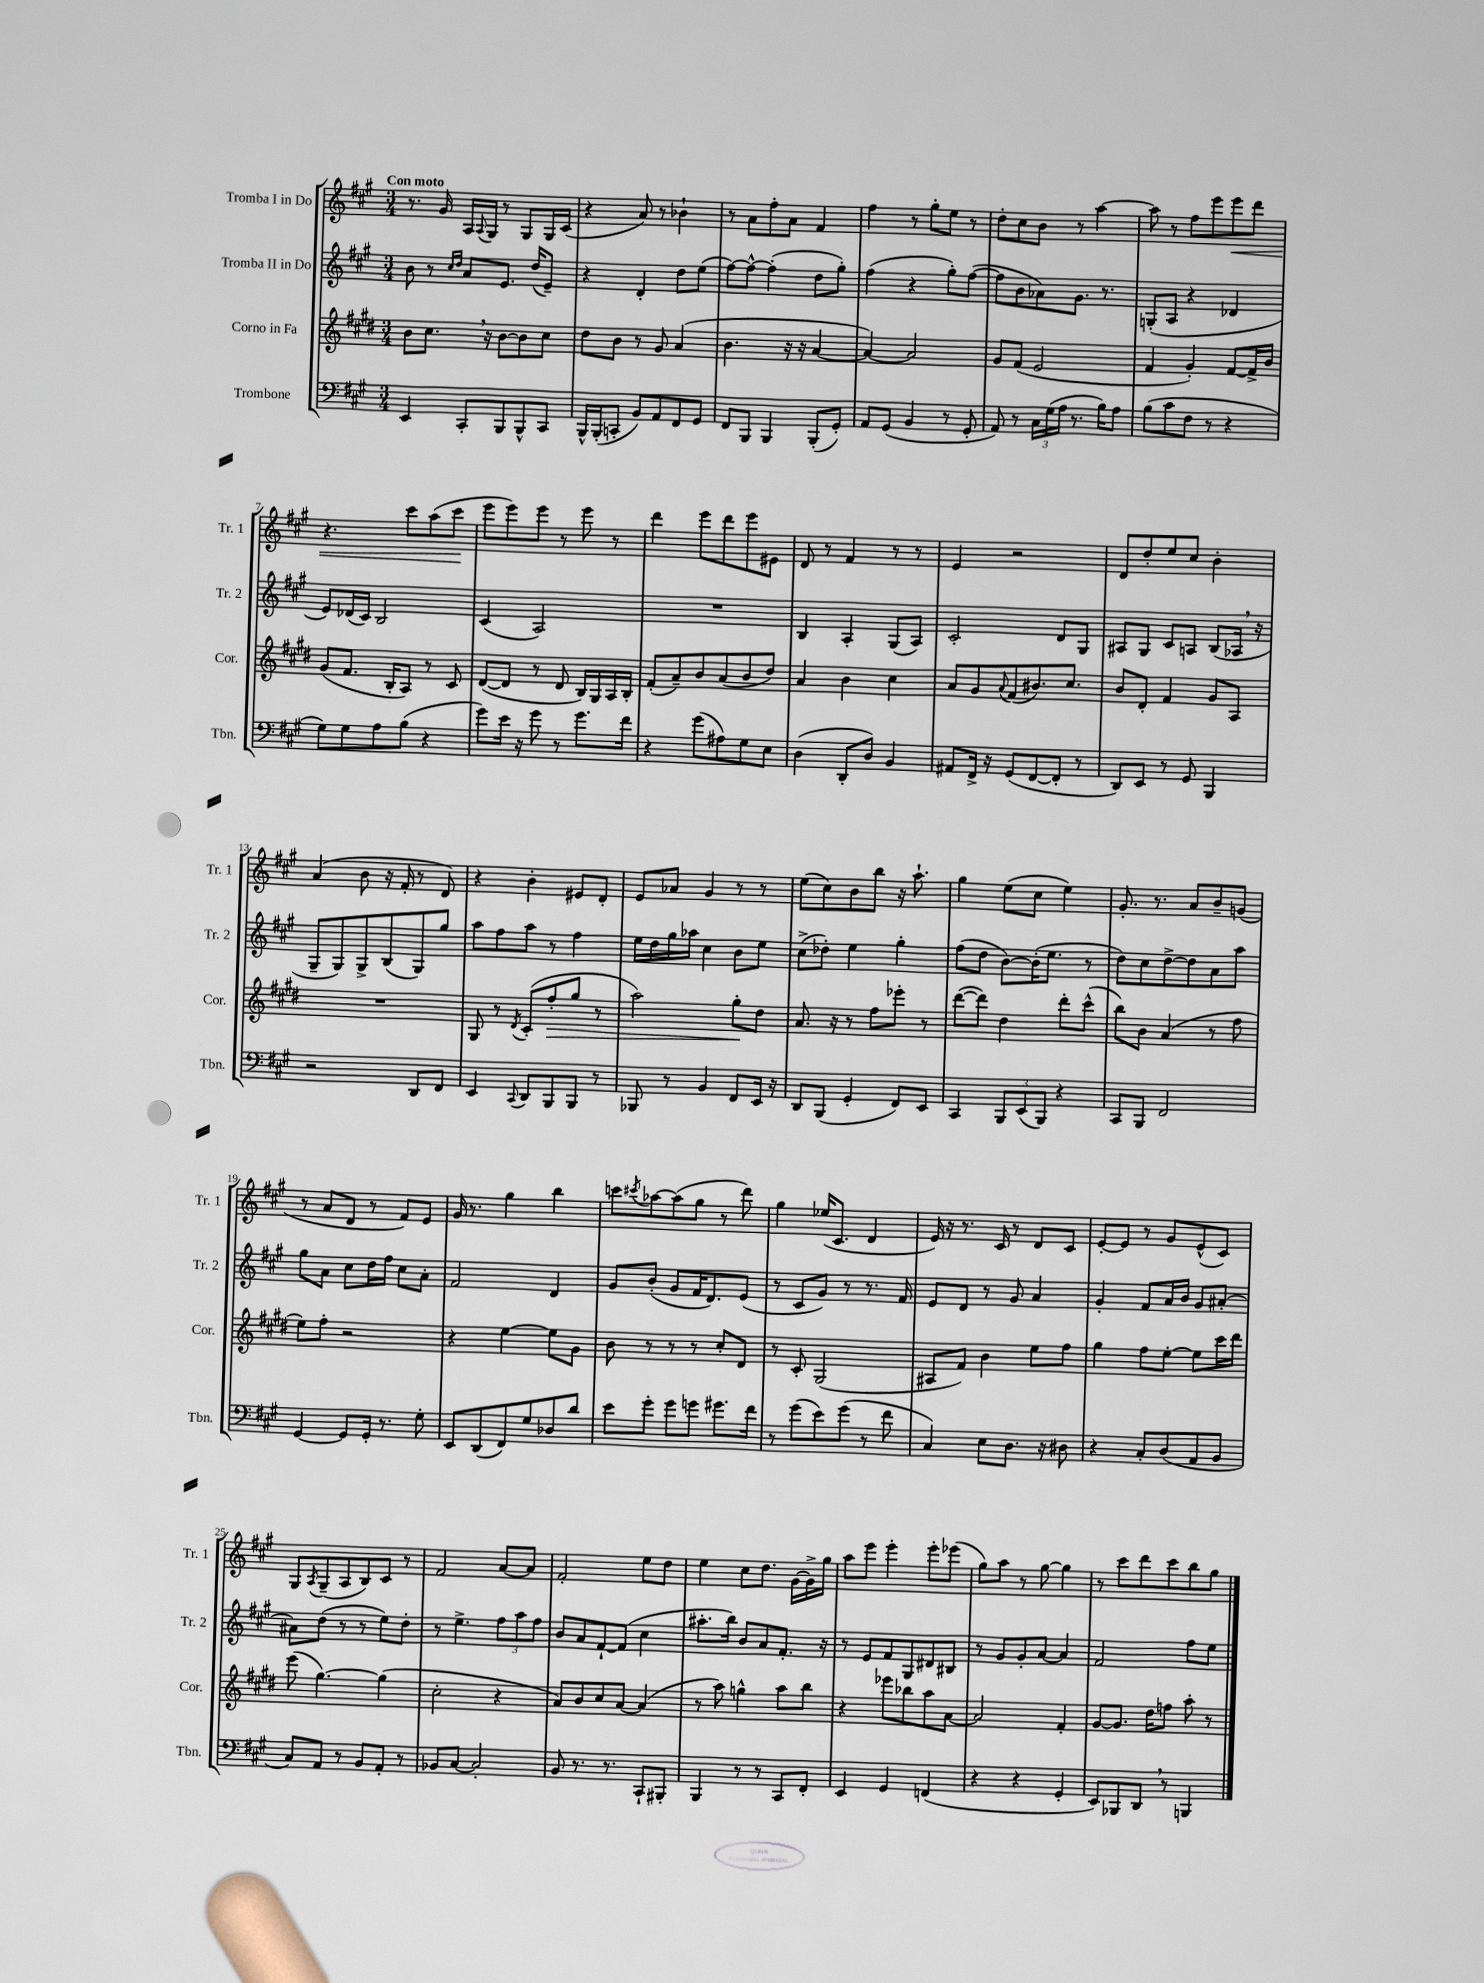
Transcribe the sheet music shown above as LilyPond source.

<<
\new StaffGroup <<
\new Staff = "s0" \with { instrumentName = "Tromba I in Do" shortInstrumentName = "Tr. 1" } {
    \clef treble \key a \major \numericTimeSignature \time 3/4 \tempo "Con moto"
    r8. gis'16 a16 \appoggiatura { a8 } gis16 r8 gis8 gis16 cis'16( |
    r4 a'8) r8 bes'4-! |
    r8 a'8 fis''8-. a'8 fis'4 |
    fis''4 r8 gis''8-. e''8 r8 |
    d''8-. cis''8 b'8 r8 a''4~ |
    a''8 r8 fis''8 e'''8 e'''8\< d'''8 |
    r4. cis'''8 a''8( cis'''8\! |
    e'''8 e'''8) e'''8 r8 e'''8 r8 |
    d'''4 e'''8 d'''8 e'''8 eis'8 |
    d'8 r8 fis'4 r8 r8 |
    e'4 r2 |
    d'8 d''8-. e''8 cis''8 b'4-. |
    a'4( b'8 r16 fis'16-. r8 d'8) |
    r4 b'4-. eis'8 d'8-. |
    e'8 aes'8 gis'4 r8 r8 |
    e''8( cis''8) b'8 b''8 r16 a''8.-! |
    gis''4 e''8( cis''8 e''4) |
    gis'8.-. r8. a'8 b'8-- g'8( |
    r8 a'8 d'8 r8 fis'8) e'8 |
    gis'16 r8. gis''4 b''4 |
    c'''8 \acciaccatura { cis'''8 } aes''8~ aes''8( gis''8 r8 d'''8) |
    gis''4 ees''16( cis'8. d'4 |
    e'16) r16 r8. cis'16 r8 d'8 cis'8 |
    e'8~-. e'8 r8 gis'8 e'8-^( cis'8) |
    gis8 \acciaccatura { a8 } gis8--( a8 b8) cis'8 r8 |
    fis'2 a'8~ a'8 |
    fis'2-. e''8 d''8 |
    e''4 cis''8 d''8. gis'16~ gis'16-> gis''16 |
    a''8 e'''8 e'''4-. e'''8-. ees'''8( |
    gis''8) a''8 r8 gis''8~ gis''4 |
    r8 cis'''8 d'''8 cis'''8 b''8 gis''8 \bar "|." |
}
\new Staff = "s1" \with { instrumentName = "Tromba II in Do" shortInstrumentName = "Tr. 2" } {
    \clef treble \key a \major \numericTimeSignature \time 3/4
    b'8 r8 \grace { cis''16 d''16 } a'8 e'8. d''16( e'8--) |
    r4 d'4-. d''8 e''8( |
    fis''8~) fis''8~-^ fis''4-.( d''8 gis''8-.) |
    fis''4( r4 gis''8-.) fis''8~( |
    fis''8 b'8 aes'8) gis'8. r8. |
    g8-.( a8 r4 des'4 |
    e'8) des'16( cis'16) b2 |
    cis'4( a2) |
    R2. |
    b4 a4-. gis8( a8) |
    cis'2-. d'8 gis8 |
    ais8 gis8 cis'8 a8 b8( aes16 \breathe r16 |
    gis8-- gis8) gis8-> b8( gis8) gis''8 |
    a''8 fis''8 a''8 r8 fis''4 |
    e''16 d''16 gis''16 aes''16 cis''4 b'8 e''8 |
    cis''8->( des''8-.) e''4 gis''4-. |
    fis''8( d''8 b'8~) b'16-.( e''8. r8 |
    d''8) cis''8 d''8~-> d''8 a'8 a''8 |
    gis''8 a'8 cis''8 d''16 fis''16 cis''8 a'8-. |
    fis'2 d'4 |
    gis'8 b'8-.( gis'8 fis'16 d'8.) e'8( |
    r8 cis'8 gis'8) r8 r8. fis'16 |
    e'8 d'8 r8 gis'8 a'4 |
    gis'4-. fis'8 a'16 b'16 gis'8 ais'8~-. |
    ais'8 d''8( r8 r8 e''8) d''8-. |
    r8 e''4.-> \tuplet 3/2 { fis''8 a''8 fis''8 } |
    b'8 a'8 fis'8~-! fis'8( cis''4 |
    ais''8.-. b''16) b'8 a'8 fis'8.-. r16 |
    r8 e'8 fis'8 gis8 dis'8 bis8 |
    r8 gis'8 gis'8-. a'8~ a'4 |
    fis'2 fis''8 e''8 \bar "|." |
}
\new Staff = "s2" \with { instrumentName = "Corno in Fa" shortInstrumentName = "Cor." } {
    \clef treble \key e \major \numericTimeSignature \time 3/4
    b'8 cis''8. \breathe r16 b'8~ b'8 cis''8 |
    dis''8 b'8 r8 gis'8 a'4( |
    b'4. r16 r16 a'4~ |
    a'4~) a'2 |
    gis'8 fis'8( e'2 |
    fis'4 gis'4-.) fis'8~ fis'16-> b'16 |
    gis'8( fis'8. b16-. a8) r8 cis'8 |
    dis'8~( dis'8 r8 dis'8 b16) gis16 a16 b16-. |
    fis'8-.( a'8--) b'8 a'8( b'8 dis''8) |
    a'4 b'4 cis''4 |
    a'8 gis'8 \appoggiatura { a'8 } fis'8( bis'8.) cis''8. |
    b'8 dis'8-. fis'4 gis'8 a8 |
    R2. |
    gis8 r8 \acciaccatura { dis'8 } cis'8-.( fis''8-.\> gis''8 r8 |
    a''2) gis''8-.\! dis''8 |
    a'8. r16 r8 fis''8 ees'''8-. r8 |
    dis'''8~( dis'''8) dis''4 dis'''8-. cis'''8-^( |
    b''8) b'8 a'4( r8 fis''8 |
    e''8) fis''8-. r2 |
    r4 e''4~ e''8 gis'8 |
    b'8 r8 r8 r8 cis''8-. dis'8 |
    r8 cis'8-. gis2( |
    ais8 fis'8) b'4 e''8 fis''8 |
    gis''4 fis''8 e''8~-. e''8 cis'''16 dis'''16 |
    e'''8( gis''4.~) gis''4( |
    cis''2-. r4 |
    a'8) b'8 cis''8 a'8~ a'4( |
    r8 a''8) g''4-^ a''8 b''8 |
    r4 ees'''8 bes''8 a''8 a'8~ |
    a'2 fis'4-. |
    gis'8~ gis'8. dis''16 f''8 a''8-. r8 \bar "|." |
}
\new Staff = "s3" \with { instrumentName = "Trombone" shortInstrumentName = "Tbn." } {
    \clef bass \key a \major \numericTimeSignature \time 3/4
    e,4 cis,8-. b,,8 b,,8-^ cis,8 |
    b,,16-^ b,,16-.( c,8-. b,8) a,8 fis,8 gis,8 |
    fis,8 b,,8 b,,4 b,,8-.( gis,8-.) |
    a,8 gis,8( b,4 r8 gis,8-. |
    a,8) r8 \tuplet 3/2 { cis16 gis16( a16 } r8. b16) a8 |
    b8( cis'8 fis8 r8 r4 |
    gis8) gis8 a8 b8( r4 |
    gis'8) e'16 r16 gis'8 r8 gis'8. fis'16 |
    r4 gis'8( ais8) gis8 e8 |
    d4( d,8-. d8) b,4 |
    ais,8 fis,16-> r16 gis,8( fis,8~ fis,8-. r8 |
    d,8) e,8 r8 gis,8 b,,4 |
    r2 d,8 fis,8 |
    e,4 \appoggiatura { cis,8 } d,8 b,,8 b,,8 r8 |
    bes,,8 r8 b,4 fis,8 e,16 r16 |
    d,8 b,,8( gis,4-. fis,8) e,8 |
    cis,4 \tuplet 3/2 { b,,8 e,8( b,,8) } r4 |
    cis,8 b,,8 fis,2 |
    gis,4~ gis,8 gis,16-. r8. gis8-. |
    e,8 d,8( fis,8) gis8 des8 d'8 |
    e'8 gis'8-. gis'8 g'8 gis'8. fis'16 |
    r8 gis'8( e'8) gis'8( r8 fis'8 |
    cis4) e8 d8. r16 dis8 |
    r4 cis8-. d8( a,8 b,8 |
    cis8) a,8 r8 b,8 a,8-. r8 |
    bes,8 cis8~ cis2-. |
    b,8 r8. r8. cis,8-! bis,,8-. |
    b,,4 r8 r8 cis,8 fis,8-. |
    e,4 gis,4 f,4( |
    r4 r4 gis,4-. |
    e,8) bes,,8 d,8 \breathe r8 b,,4 \bar "|." |
}
>>
>>
